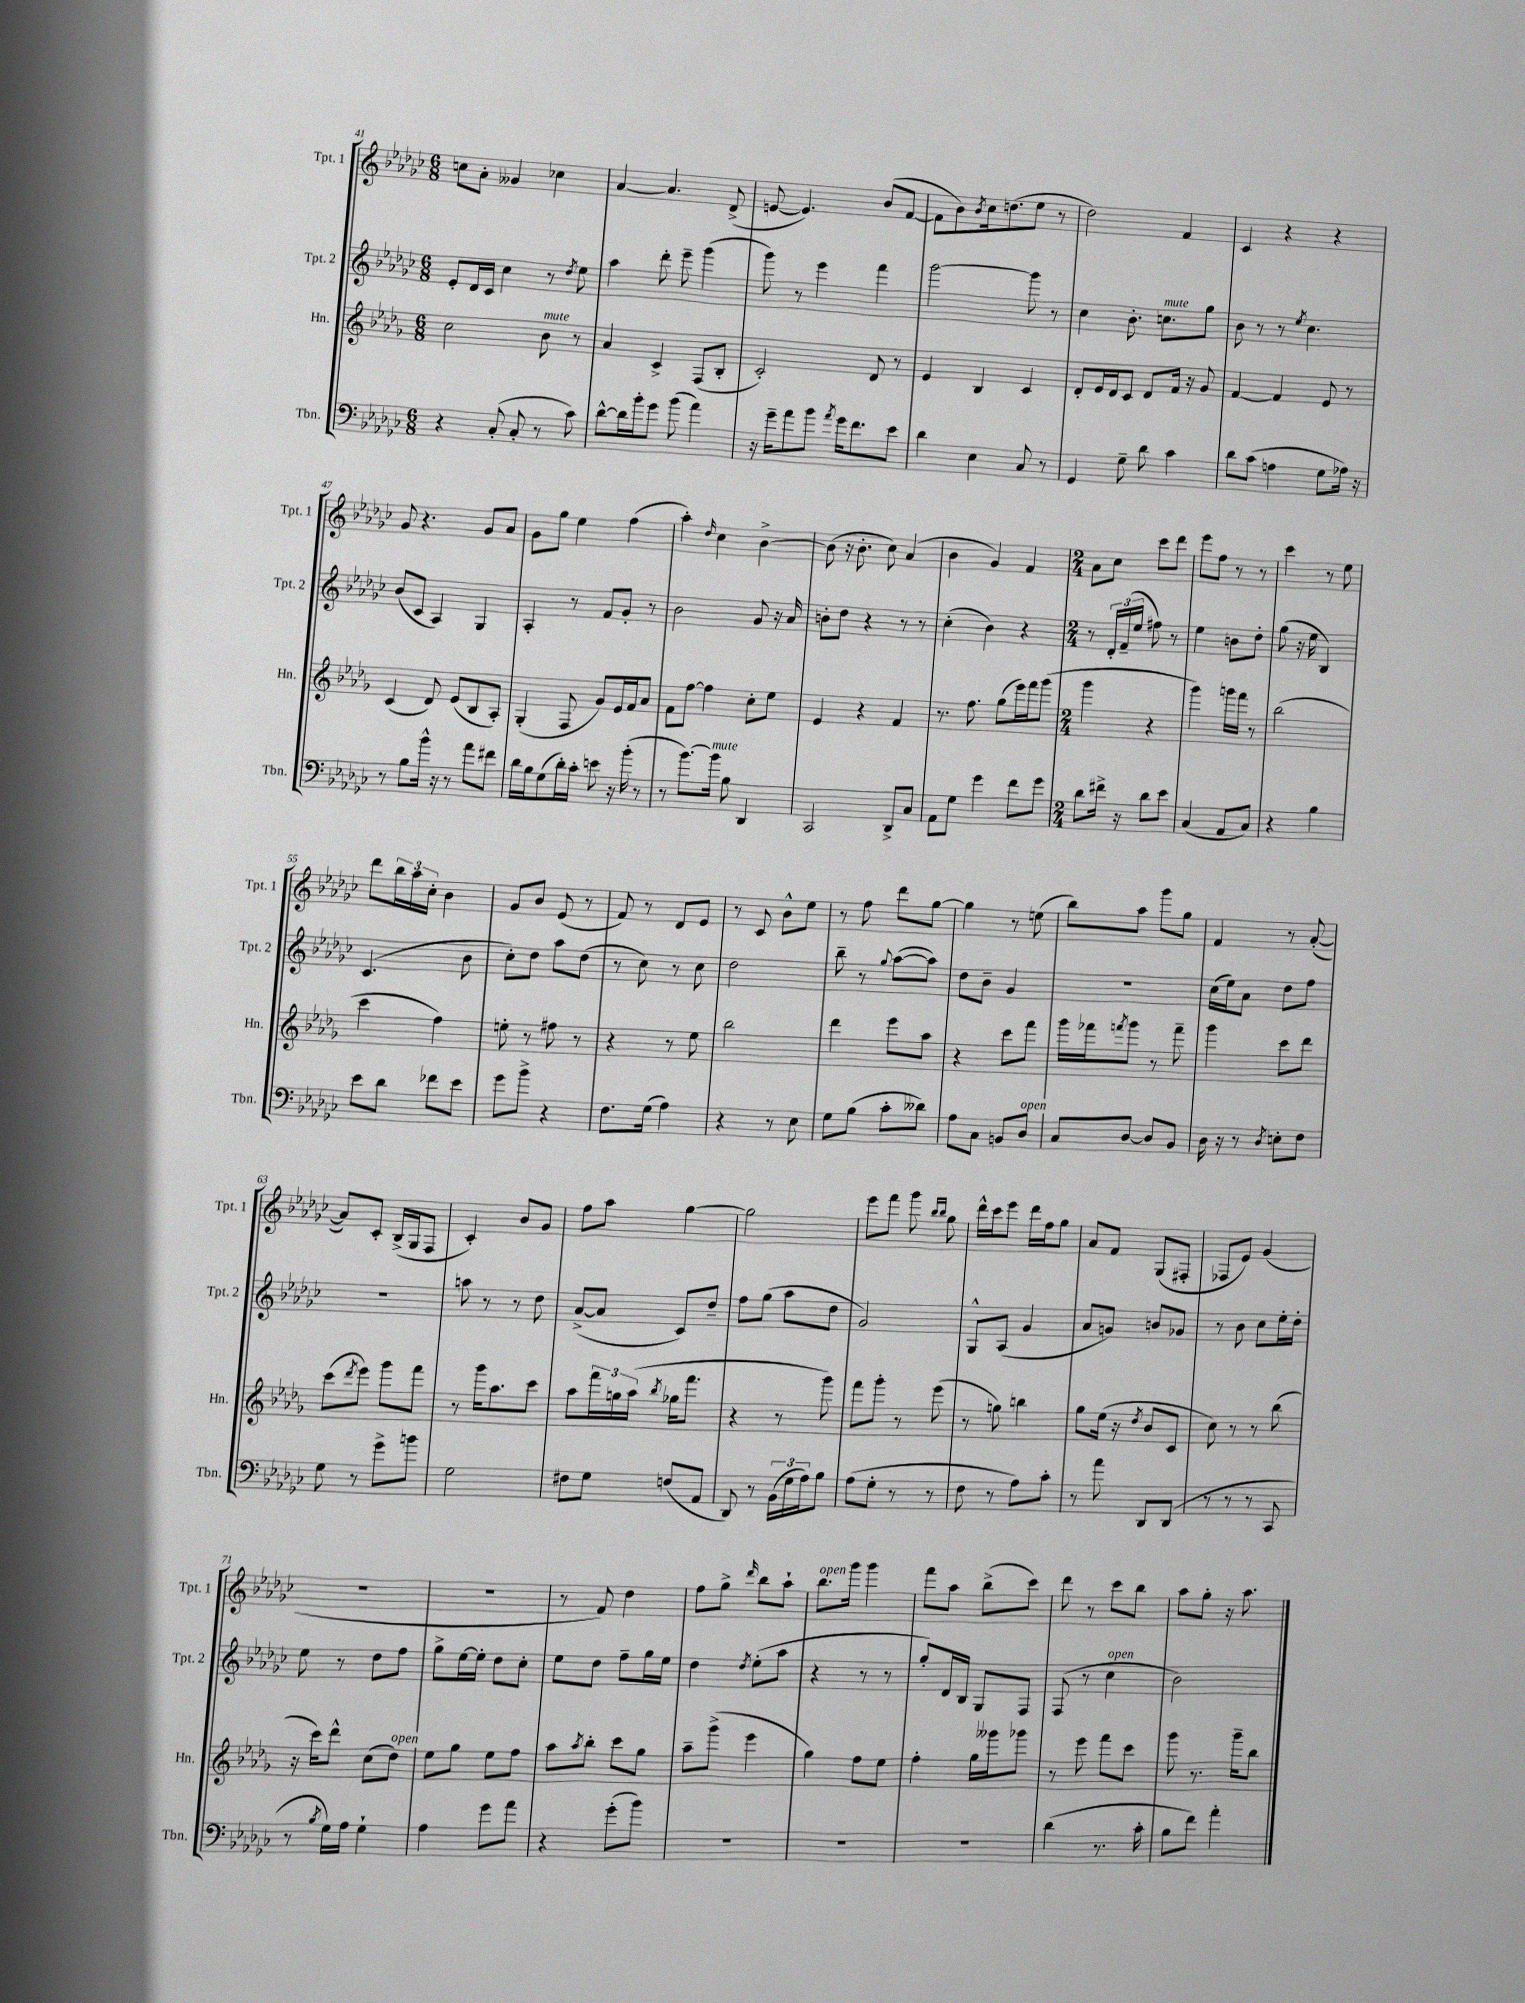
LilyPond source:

<<
\new StaffGroup <<
\new Staff = "s0" \with { instrumentName = "Tpt. 1" shortInstrumentName = "Tpt. 1" } {
    \clef treble \key ges \major \numericTimeSignature \time 6/8
    c''8 aes'8-. geses'4 ces''4 |
    aes'4~ aes'4. des'8->( |
    e'8~ e'4.) bes'8( f'8~ |
    f'8 bes'8) \acciaccatura { bes'8 } ces''16 d''8.( ees''8 r8 |
    des''2) f'4 |
    ces'4 r4 r4 |
    ges'8 r4. ges'8 aes'8 |
    ges'8 ges''8 ees''4 f''4( |
    aes''4-.) \grace { des''16 } ces''4 bes'4~-> |
    bes'8( r16 bes'8.-. ces''8) aes'4( |
    bes'4 ges'4) f'4 |
    \numericTimeSignature \time 2/4 aes'8 ces''8 ces'''8 des'''8 |
    ees'''8 f''8 r8 r8 |
    ces'''4 r8 ees''8 |
    des'''8 \tuplet 3/2 { bes''16 aes''16 ces''16-. } bes'4 |
    ges'8 bes'8 ees'8( r8 |
    f'8) r8 des'8 ees'8 |
    r8 ces'8 bes'8-^ ees''8 |
    r8 f''8 des'''8 ges''8~ |
    ges''4 r8 e''8( |
    bes''8) aes''8 ges'''8 ges''8 |
    f'4 r8 aes'8~-.( |
    aes'8) ces'8-. bes16->( ges16 f8 |
    ces'4-.) bes'8 ges'8 |
    f''8 aes''8 ges''4~ |
    ges''2 |
    ees'''8 f'''8 ges'''8 \grace { bes''16 bes''16 } ges''8 |
    des'''16-^ ces'''16 ees'''8 des'''16 f''16 ges''8 |
    aes'8 f'8 ges8( fis8-. |
    fes8 ees'8) ges'4( |
    R2 |
    r2 |
    r8 f'8) des''4 |
    f''8 ges''8-> \grace { des'''16 } bes''8 aes''8-! |
    bes''8.^\markup { \italic "open" } ges'''16 ges'''4 |
    f'''8 aes''8 bes''8->( ces'''8) |
    des'''8 r8 ces'''8 bes''8 |
    aes''8 ges''8-. r16 aes''8. \bar "|." |
}
\new Staff = "s1" \with { instrumentName = "Tpt. 2" shortInstrumentName = "Tpt. 2" } {
    \clef treble \key ges \major \numericTimeSignature \time 6/8
    ees'8-. des'16 ces'16 ces''4 r8 \acciaccatura { des''8 } ees''8 |
    aes''4 des'''8-. ees'''8-- ges'''4( |
    ges'''8) r8 ees'''4 f'''4 |
    ges'''2~ ges'''8 r8 |
    ces''4 bes'8.-. c''8.^\markup { \italic "mute" } ges''8 |
    bes'8 r8 r8 \acciaccatura { ees''8 } ces''4. |
    bes'8( ces'8 aes4) ges4 |
    aes4-. r8 f'8 ges'8-. r8 |
    bes'2 ges'8 r16 aes'16 |
    b'8-. des''8 r4 r8 r8 |
    ces''4-.( bes'4) r4 |
    \numericTimeSignature \time 2/4 r8 \tuplet 3/2 { des'16-. f'16--( ees''16 } fis''8) r8 |
    ees''4 b'8 des''8-. |
    ges''8( r16 ees''16 bes4) |
    ces'4.( bes'8 |
    ces''8-.) des''8 aes''8 des''8( |
    r8 ces''8) r8 ces''8 |
    des''2 |
    bes''8-- r8 \appoggiatura { ges''8 } aes''8~( aes''8) |
    des''8 bes'8-- ges'4 |
    R2 |
    ces''16( ees''16) aes'8 des''8 f''8 |
    r2 |
    a''8 r8 r8 des''8 |
    aes'8~->( aes'8 ces'8) des''8-- |
    f''8 ges''8( aes''8 des''8 |
    ges'2) |
    ges8-^ aes8( ges'4 |
    aes'8 g'8) b'8 ges'8 |
    r8 bes'8 ces''8 ees''16-. des''16-. |
    ees''8 r8 des''8 f''8 |
    ges''8-> ees''16~ ees''16-. des''8 ces''8-. |
    ees''8 des''8 f''8-- ges''16 ees''16 |
    des''4 \acciaccatura { des''8 } ees''8-.( aes''8 |
    r4 r8 r8 |
    ges''8-.) des'16 bes16 ges8 f8 |
    f8( r8 ces''4^\markup { \italic "open" } |
    bes'2) \bar "|." |
}
\new Staff = "s2" \with { instrumentName = "Hn." shortInstrumentName = "Hn." } {
    \clef treble \key des \major \numericTimeSignature \time 6/8
    c''2 bes'8^\markup { \italic "mute" } r8 |
    aes'4 c'4-> f8( bes8-. |
    c'2-.) des'8 r8 |
    ees'4 bes4 c'4 |
    des'8-. ees'16 des'16 c'8 des'8 f'16 r16 ges'8 |
    f'4~ f'4 ees'8 r8 |
    c'4( des'8) ees'8( bes8 aes8-.) |
    ges4-.( f8 ges'8) ees'16 f'16 aes'8 |
    f'8 f''8~ f''4 c''8-. ees''8 |
    ees'4 r4 f'4 |
    r8. f''8. ges''8( ees'''16) f'''16 ges'''8( |
    \numericTimeSignature \time 2/4 ges'''4 r4 |
    ges'''4) g'''16 f'''16 r8 |
    bes''2( |
    c'''4 f''4) |
    e''8-. r8 fis''8 r8 |
    r4 r8 ees''8 |
    bes''2 |
    des'''4 ees'''8 aes''8 |
    r4 c'''8 f'''8 |
    ges'''16 fes'''16 \acciaccatura { f'''8 } ges'''8 r8 f'''8-- |
    ges'''4 c'''8 des'''8 |
    c'''8( \acciaccatura { des'''8 } ees'''8) ges'''8 f'''8 |
    r8 ges'''16 aes''8. c'''8 |
    aes''8 \tuplet 3/2 { f'''16 g''16 aes''16( } \acciaccatura { bes''8 } ges''16 f'''8. |
    r4 r8 ges'''8) |
    f'''8 ges'''8-. r8 ees'''8( |
    r8 g''8) b''4 |
    ges''8 ees''16( r16 \acciaccatura { des''8 } bes'8 c'8 |
    c''8) r8 r8 bes''8( |
    r16 c'''16) des'''8-^ c''8( des''8^\markup { \italic "open" }) |
    ees''8 ges''8 ees''8 f''8 |
    aes''8 \acciaccatura { aes''8 } bes''8-. c'''8 ges''8 |
    aes''8-- ges'''8->( ees'''4 |
    ges''4) f''8 ees''8 |
    f''4-. ges''16 geses'''16 ges'''8 |
    r8 ees'''8 f'''8 c'''8 |
    ges'''8 r8. ges'''16-- bes''8 \bar "|." |
}
\new Staff = "s3" \with { instrumentName = "Tbn." shortInstrumentName = "Tbn." } {
    \clef bass \key ges \major \numericTimeSignature \time 6/8
    r4 ces8-.( ces8-. r8 ces'8) |
    des'8~-^ des'16 bes'16-. ges'8 bes'8( aes'4) |
    r16 ges'16-- aes'8 bes'8 \acciaccatura { aes'8 } ges'16 f'8. ees'8 |
    des'4 ees4 ces8 r8 |
    ges,4 ges8-- des'8 ces'4 |
    des'8 ces'8( a4 ges8 aes16) r16 |
    r8 bes8 bes'16-^ r16 r8 aes'8 fis'8 |
    des'16 bes16 ges8( des'16-.) ces'16-. e'8 r16 bes'16-.( r8 |
    r8 bes'8.~) bes'16^\markup { \italic "mute" } bes8 des,4 |
    ces,2 des,8-> ces8 |
    aes,8 ges8 ges'4 f'8 ges'8 |
    \numericTimeSignature \time 2/4 des'8 fis'16-> r16 des'8 ees'8 |
    ces4( aes,8 ces8) |
    r4 bes4 |
    ees'8 des'8 fes'8 ees'8 |
    ges'8 bes'8-> r4 |
    f8. ges16( aes4) |
    r4 r8 ees8 |
    ges8 bes8( ces'8-. deses'8) |
    aes8 ces8 b,8 des8^\markup { \italic "open" } |
    ces8 des8~ des8 bes,8 |
    des16 r16 r8 \acciaccatura { des8 } e8-. f8 |
    ges8 r8 ges'8-> b'8 |
    ges2 |
    fis8 ges8 f8( aes,8 |
    des,8) r8 \tuplet 3/2 { bes,16( ges16 aes16) } bes8 |
    aes8( ges8-. r8 r8 |
    f8 r8 aes8) ces'8-. |
    r8 aes'8 des,8 des,8( |
    r8 r8 r8 ces,8 |
    r8 \acciaccatura { bes8 } ges16) aes16 ges4-! |
    aes4 ges'8 aes'8 |
    r4 ges'8-.( bes'8) |
    R2 |
    R2 |
    R2 |
    des'4( r8. ces'16-. |
    bes8 f'8) aes'4-. \bar "|." |
}
>>
>>
\layout { \context { \Score currentBarNumber = #41 } }
